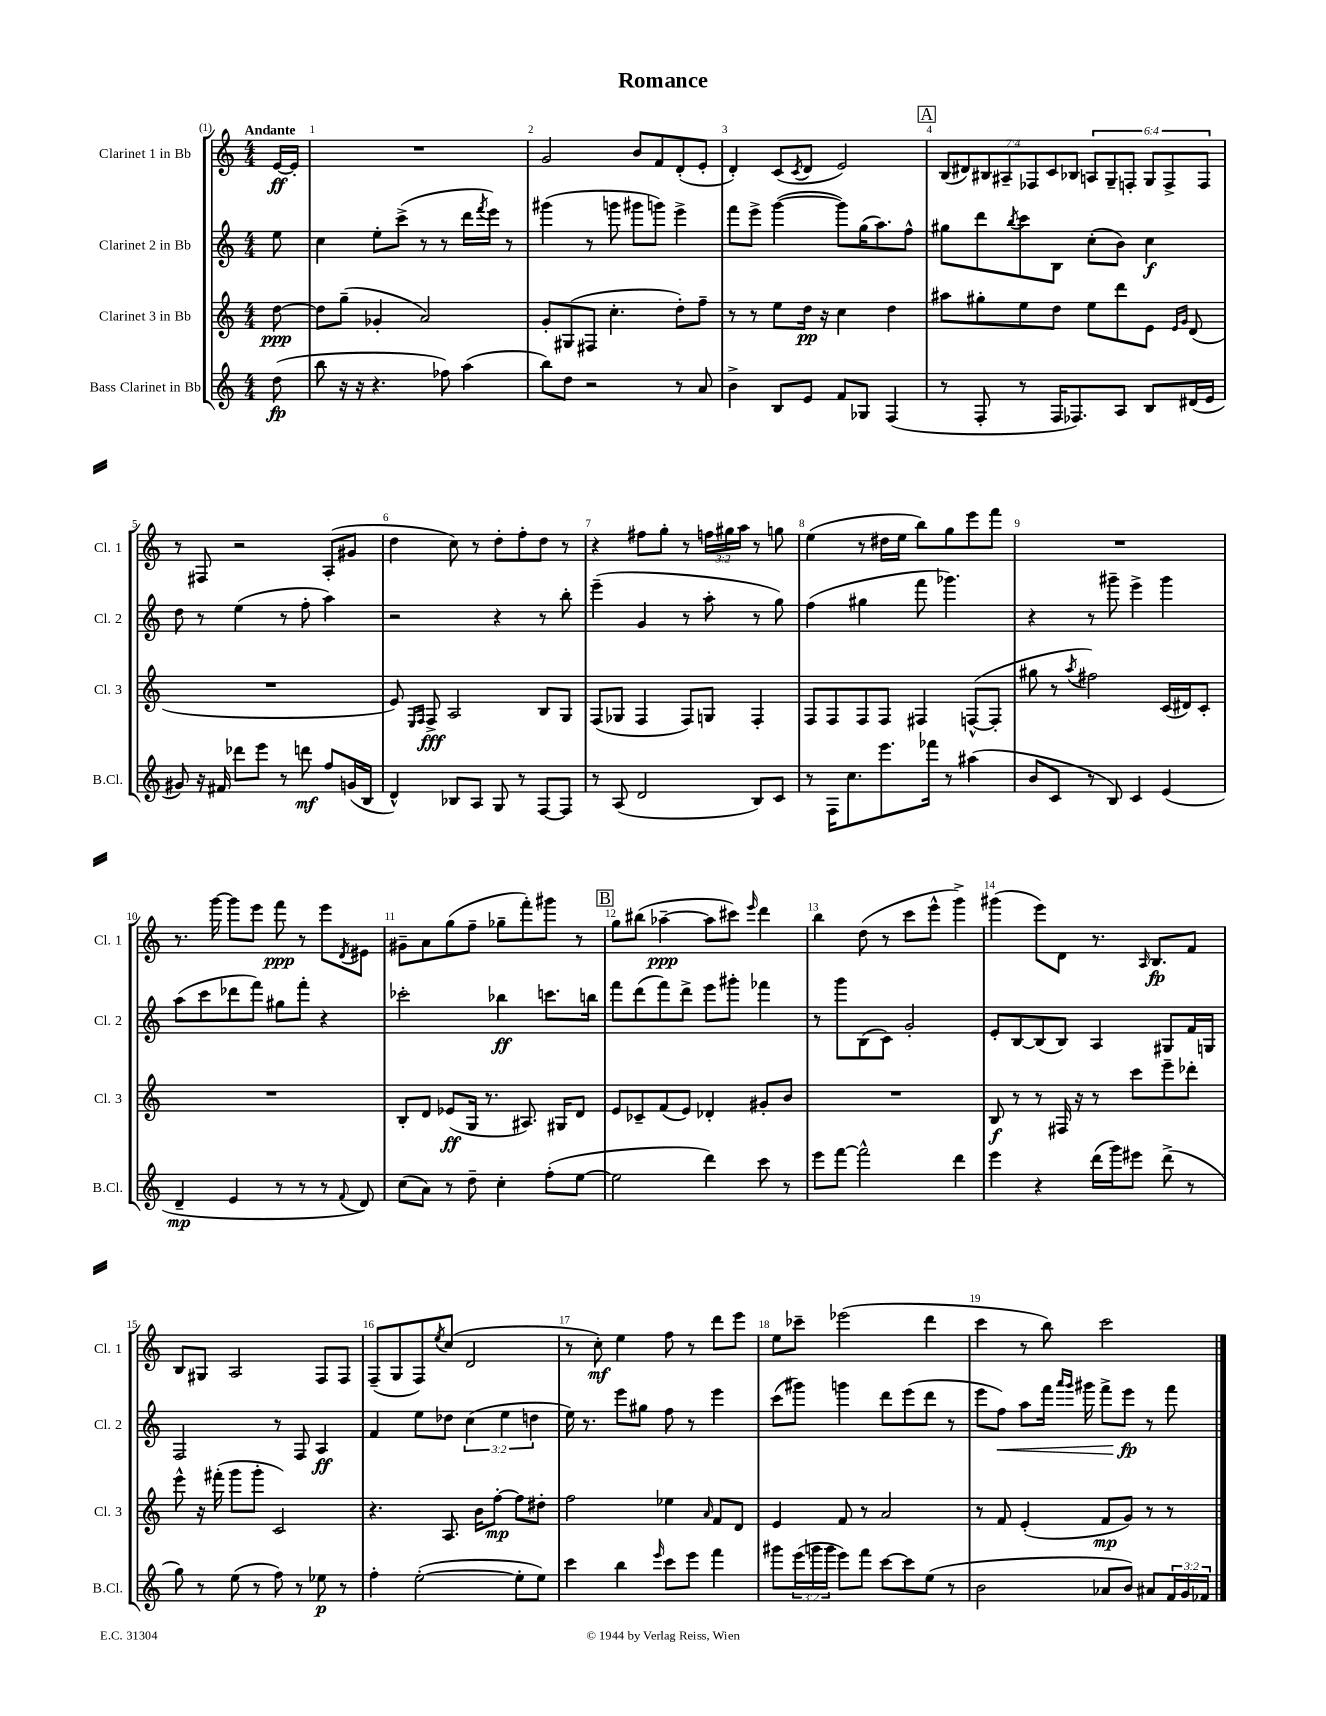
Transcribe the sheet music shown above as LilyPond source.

\header { title = "Romance" }
<<
\new StaffGroup <<
\new Staff = "s0" \with { instrumentName = "Clarinet 1 in Bb" shortInstrumentName = "Cl. 1" } {
    \clef treble \key c \major \numericTimeSignature \time 4/4 \override Staff.TupletNumber.text = #tuplet-number::calc-fraction-text \partial 8 \tempo "Andante"
    e'16~\ff e'16-. |
    R1 |
    g'2 b'8 f'8 d'8-.( e'8-. |
    d'4-.) c'8( \acciaccatura { c'8 } d'8 e'2) |
    \mark \markup { \box "A" } \tuplet 7/4 { b8( dis'8) bis8 ais8-- fes8 c'8 bes8 } \tuplet 6/4 { a8 g8-- f8-. g8 f8-> f8 } |
    r8 fis8 r2 a8-.( gis'8 |
    d''4 c''8) r8 d''8-. f''8-. d''8 r8 |
    r4 fis''8 g''8-. r8 \tuplet 3/2 { f''16 gis''16 a''16 } r8 g''8 |
    e''4( r8 dis''16 e''16 b''8) g''8 e'''8 f'''8 |
    R1 |
    r8. g'''16~ g'''8 e'''8 f'''8\ppp r8 e'''8 \acciaccatura { d'8 } eis'8 |
    gis'8-- a'8 g''8( f''8-- ges''8-- f'''8-.) gis'''8 r8 |
    \mark \markup { \box "B" } g''8 bis''8( aes''4~--\ppp aes''8 cis'''8) \grace { e'''16 } d'''4 |
    b''4 d''8( r8 c'''8 e'''8-^ g'''4->) |
    gis'''4( e'''8) d'8 r8. \grace { a16 } b8.\fp f'8 |
    b8 gis8 a2 f8 f8 |
    f8--( g8 f8) \acciaccatura { e''8 } c''8( d'2 |
    r8 c''8-.\mf) e''4 f''8 r8 d'''8 e'''8 |
    e''8 ces'''8-- ees'''2( d'''4 |
    c'''4 r8 b''8) c'''2 \bar "|." |
}
\new Staff = "s1" \with { instrumentName = "Clarinet 2 in Bb" shortInstrumentName = "Cl. 2" } {
    \clef treble \key c \major \numericTimeSignature \time 4/4 \override Staff.TupletNumber.text = #tuplet-number::calc-fraction-text \partial 8
    e''8 |
    c''4 e''8-. c'''8->( r8 r8 d'''16 \acciaccatura { f'''8 } e'''16) r8 |
    gis'''4( r8 g'''8 gis'''8 g'''8) e'''4-> |
    f'''8 e'''8-> g'''4~( g'''8) g''16( a''8.) f''8-^ |
    \mark \markup { \box "A" } gis''8 d'''8 \acciaccatura { b''8 } c'''8 b8 c''8-.( b'8) c''4\f |
    d''8 r8 e''4( r8 f''8-. a''4) |
    r2 r4 r8 b''8-. |
    e'''4--( g'4 r8 a''8-. r8 g''8) |
    f''4( gis''4 f'''8 ges'''4.) |
    r4 r8 gis'''8-- e'''4-> gis'''4 |
    a''8( c'''8 des'''8 f'''8) gis''8 f'''8-. r4 |
    ces'''2-. bes''4\ff c'''8. b''16 |
    \mark \markup { \box "B" } f'''8 d'''8( f'''8) d'''8-> e'''8 gis'''8-. fes'''4 |
    r8 g'''8 b8( c'8) g'2-. |
    e'8-. b8~ b8( b8) a4 gis8 f'16 g16 |
    f2 r8 f8 a4\ff |
    f'4 e''8 des''8 \tuplet 3/2 { c''4( e''4 d''4 } |
    e''16) r8. e'''8 gis''8 f''8 r8 e'''4 |
    c'''8( gis'''8) g'''4 d'''8 e'''8( d'''8 r8 |
    e'''8 f''8\<) a''8 f'''16 \grace { a'''16 g'''16 } gis'''16 f'''8-> e'''8\fp\! r8 f'''8 \bar "|." |
}
\new Staff = "s2" \with { instrumentName = "Clarinet 3 in Bb" shortInstrumentName = "Cl. 3" } {
    \clef treble \key c \major \numericTimeSignature \time 4/4 \partial 8
    d''8~\ppp |
    d''8 g''8--( ges'4-. a'2) |
    g'8-. gis8( fis8 c''4.-. d''8-.) f''8-- |
    r8 r8 e''8 d''16\pp r16 c''4 d''4 |
    \mark \markup { \box "A" } ais''8 gis''8-. e''8 d''8 e''8 d'''8 e'8 \grace { e'16 g'16 } d'8( |
    R1 |
    e'8) \grace { e16 f16 } f8->\fff a2 b8 g8 |
    f8( ges8 f4 f8) g8 f4-. |
    f8 f8 f8 f8 fis4 f8~-^( f8-. |
    gis''8 r8 \acciaccatura { a''8 } fis''2) c'16( dis'16) c'8-. |
    R1 |
    b8-. d'8 ees'8\ff( g16 r8. ais8.) gis16 d'8 |
    \mark \markup { \box "B" } e'8 ces'8-- f'8( e'8) des'4-. gis'8-. b'8 |
    R1 |
    b8\f r8 r8 fis16 r16 r8 c'''8 e'''8-- des'''8-. |
    e'''8-^ r16 fis'''16-.( g'''8 g'''8-. c'2) |
    r4. a8. b'16 f''8~-.\mp f''8 dis''8-. |
    f''2 ees''4 \grace { a'16 } f'8 d'8 |
    e'4 f'8 r8 a'2 |
    r8 f'8 e'4-.( f'8\mp g'8) r8 r8 \bar "|." |
}
\new Staff = "s3" \with { instrumentName = "Bass Clarinet in Bb" shortInstrumentName = "B.Cl." } {
    \clef treble \key c \major \numericTimeSignature \time 4/4 \override Staff.TupletNumber.text = #tuplet-number::calc-fraction-text \partial 8
    d''8\fp( |
    b''8 r16 r16 r4. fes''8) a''4( |
    b''8) d''8 r2 r8 a'8 |
    b'4-> b8 e'8 f'8 ges8 f4( |
    \mark \markup { \box "A" } r8 f8-. r8 f16 fes8.) a8 b8 dis'16( e'16 |
    gis'8) r16 fis'16 des'''8 e'''8 r8 d'''8\mf f''8 g'16( b16 |
    d'4-^) bes8 a8 g8 r8 f8~ f8 |
    r8 a8( d'2 b8) c'8 |
    r8 f16 c''8. e'''8. fes'''16 r8 ais''4( |
    b'8 c'8 r8 b8) c'4 e'4( |
    d'4--\mp e'4 r8 r8 r8 \appoggiatura { f'8 } d'8) |
    c''8( a'8) r8 d''8-- c''4-. f''8-.( e''8~ |
    \mark \markup { \box "B" } e''2 d'''4) c'''8 r8 |
    e'''8 f'''8~ f'''2-^ d'''4 |
    e'''4 r4 d'''16( g'''16) eis'''8 d'''8->( r8 |
    g''8) r8 e''8( r8 f''8) r8 ees''8\p r8 |
    f''4-. e''2~-.( e''8-. e''8) |
    c'''4 b''4 \grace { e'''16 } c'''8 e'''8 f'''4 |
    gis'''8 \tuplet 3/2 { e'''16( g'''16 g'''16 } e'''8) f'''8 c'''8~ c'''8 e''8( r8 |
    b'2 aes'8 b'8) ais'8 \tuplet 3/2 { f'16 g'16 fes'16 } \bar "|." |
}
>>
>>
\layout { \context { \Score \override BarNumber.break-visibility = ##(#f #t #t) barNumberVisibility = #all-bar-numbers-visible } }
